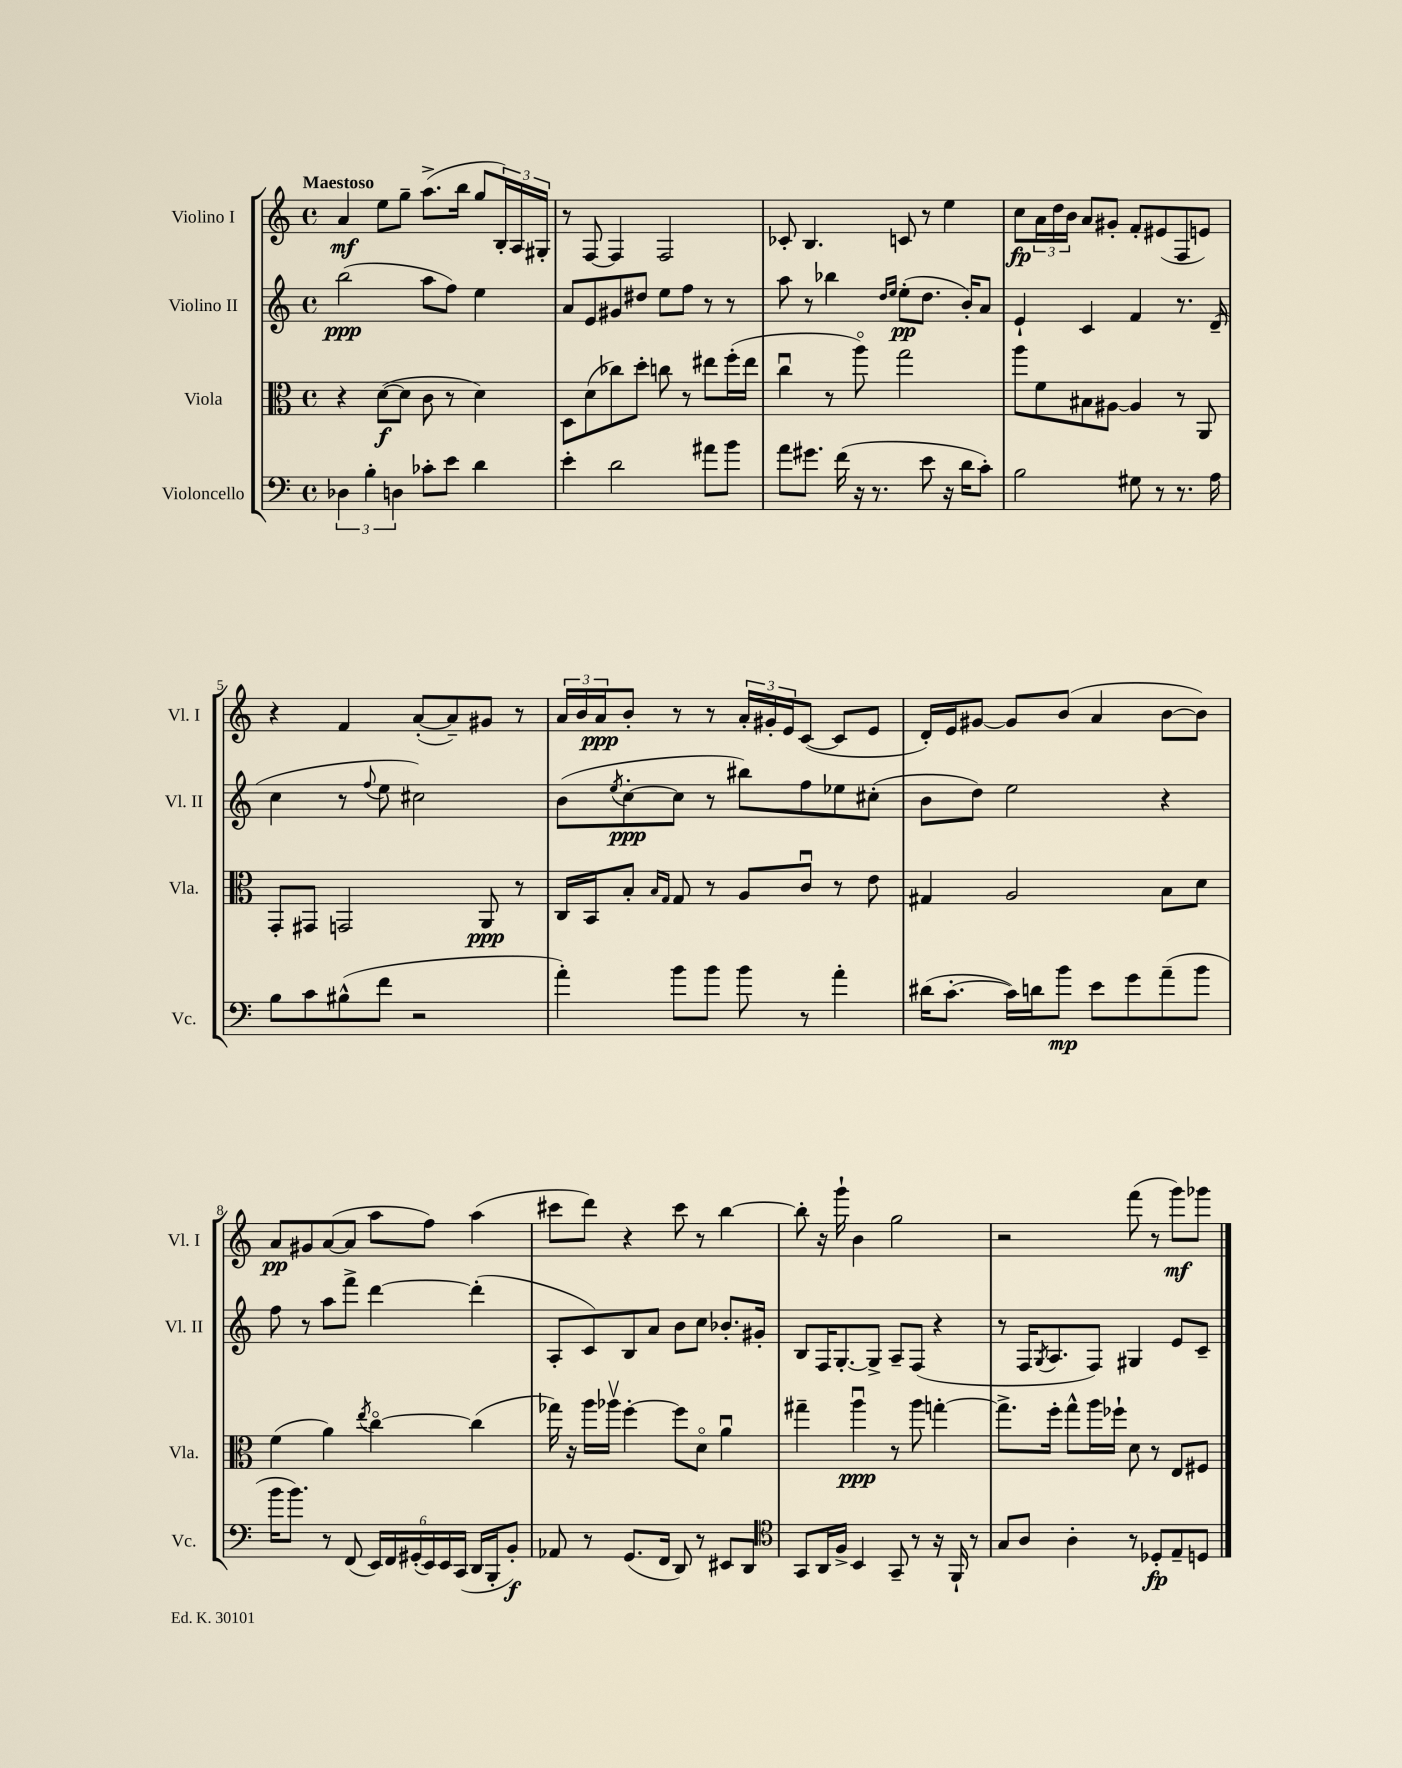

**kern	**kern	**kern	**kern
*staff4	*staff3	*staff2	*staff1
*clefF4	*clefC3	*clefG2	*clefG2
*k[]	*k[]	*k[]	*k[]
*M4/4	*M4/4	*M4/4	*M4/4
*met(c)	*met(c)	*met(c)	*met(c)
6D-	4r	(2bb	4a
6B'	.	.	.
.	([8d	.	8ee
6D	.	.	.
.	8d]	.	8gg~
8c-'	8c	8aa	(8.aa^
8e	8r	8ff)	.
.	.	.	16bb
4d	4d)	4ee	8gg
.	.	.	24B')
.	.	.	24A
.	.	.	24G#'
=	=	=	=
4e'	8D	8a	8r
.	(8d	8e	[8F
2d	8cc-)	8g#	4F]
.	8dd'	8dd#	.
.	8cc	8ee	2F
.	8r	8ff	.
8a#	8ee#	8r	.
8b	(16ff'	8r	.
.	16ee#	.	.
=	=	=	=
8a	4ccu	8aa	8c-'
8.g#	.	8r	4.B
.	8r	4bb-	.
(16f	.	.	.
16r	8aao)	.	.
8.r	.	.	.
.	.	16qqdd	.
.	.	16qqee	.
.	2gg	(8ee'	8c
8e	.	8.dd	8r
16r	.	.	4ee
16d	.	16b')	.
8c')	.	8a	.
=	=	=	=
2B	8aa	4e`	8cc
.	8f	.	24a
.	.	.	24dd
.	.	.	24b
.	8B#	4c	8a
.	[8A#	.	8g#'
8G#	4A#]	4f	8f'
8r	.	.	(8e#
8.r	8r	8.r	8F
.	8AA	.	8e)
16A	.	(16d~	.
=	=	=	=
8B	8GG'	4cc	4r
8c	8GG#	.	.
(8B#^^	2GG	8r	4f
.	.	8qqff	.
8f	.	8ee	.
2r	.	2cc#)	([8a'
.	.	.	8a~])
.	8AA	.	8g#
.	8r	.	8r
=	=	=	=
4a')	16C	(8b	24a
.	.	.	24b
.	16BB	.	.
.	.	.	24a
.	.	8qee	.
.	8B'	[8cc'	8b'
.	16qqB	.	.
.	16qqG	.	.
8b	8G	8cc]	8r
8b	8r	8r	8r
8b	8A	8bb#)	24a'
.	.	.	24g#'
.	.	.	24e
8r	8cu	8ff	([8c
4a'	8r	8ee-	8c]
.	8e	(8cc#'	8e
=	=	=	=
(16d#	4G#	8b	16d')
[8.c'	.	.	16e
.	.	8dd)	[8g#
16c])	2A	2ee	8g#]
16d	.	.	.
8b	.	.	(8b
8e	.	.	4a
8g	.	.	.
(8a~	8B	4r	[8b
8b	8d	.	8b])
=	=	=	=
16b	(4f	8ff	8a
8.b)	.	.	.
.	.	8r	8g#
8r	4a)	8aa	([8a
(8FF	.	8fff^	8a]
.	8qee	.	.
24EE)	[4cco	[4ddd	8aa
24FF	.	.	.
(24GG#'	.	.	.
24EE)	.	.	8ff)
24EE	.	.	.
(24CC	.	.	.
16DD	(4cc]	(4ddd']	(4aa
16BBB'	.	.	.
8BB')	.	.	.
=	=	=	=
8AA-	16gg-)	8A'	8ccc#
.	16r	.	.
8r	16aa	8c)	8ddd)
.	16aa-v	.	.
(8.GG	[4ff'	8B	4r
.	.	8a	.
16FF	.	.	.
8DD)	8ff]	8b	8ccc#
8r	8do	8cc	8r
8EE#	4au	8.b-'	[4bb
8DD	.	.	.
.	.	16g#'	.
=	=	=	=
*clefC4	*	*	*
8GG	4gg#~	8B	8bb']
16AA	.	16F	16r
16F^	.	[8.G'	16ggg`
4BB	4aau	.	4b
.	.	8G^]	.
8GG~	8r	8A~	2gg
8r	8aa	(8F	.
16r	[4gg'	4r	.
16FF`	.	.	.
8r	.	.	.
=	=	=	=
8G	8.gg^]	8r	2r
8A	.	16F	.
.	.	8qG	.
.	16ff'	8.A	.
4A'	8gg^^	.	.
.	16aa	8F)	.
.	16ff-`	.	.
8r	8d	4G#	(8fff
8D-'	8r	.	8r
8E~	8E	8e	8ggg)
8D	8F#	8c~	8ggg-
==	==	==	==
*-	*-	*-	*-
